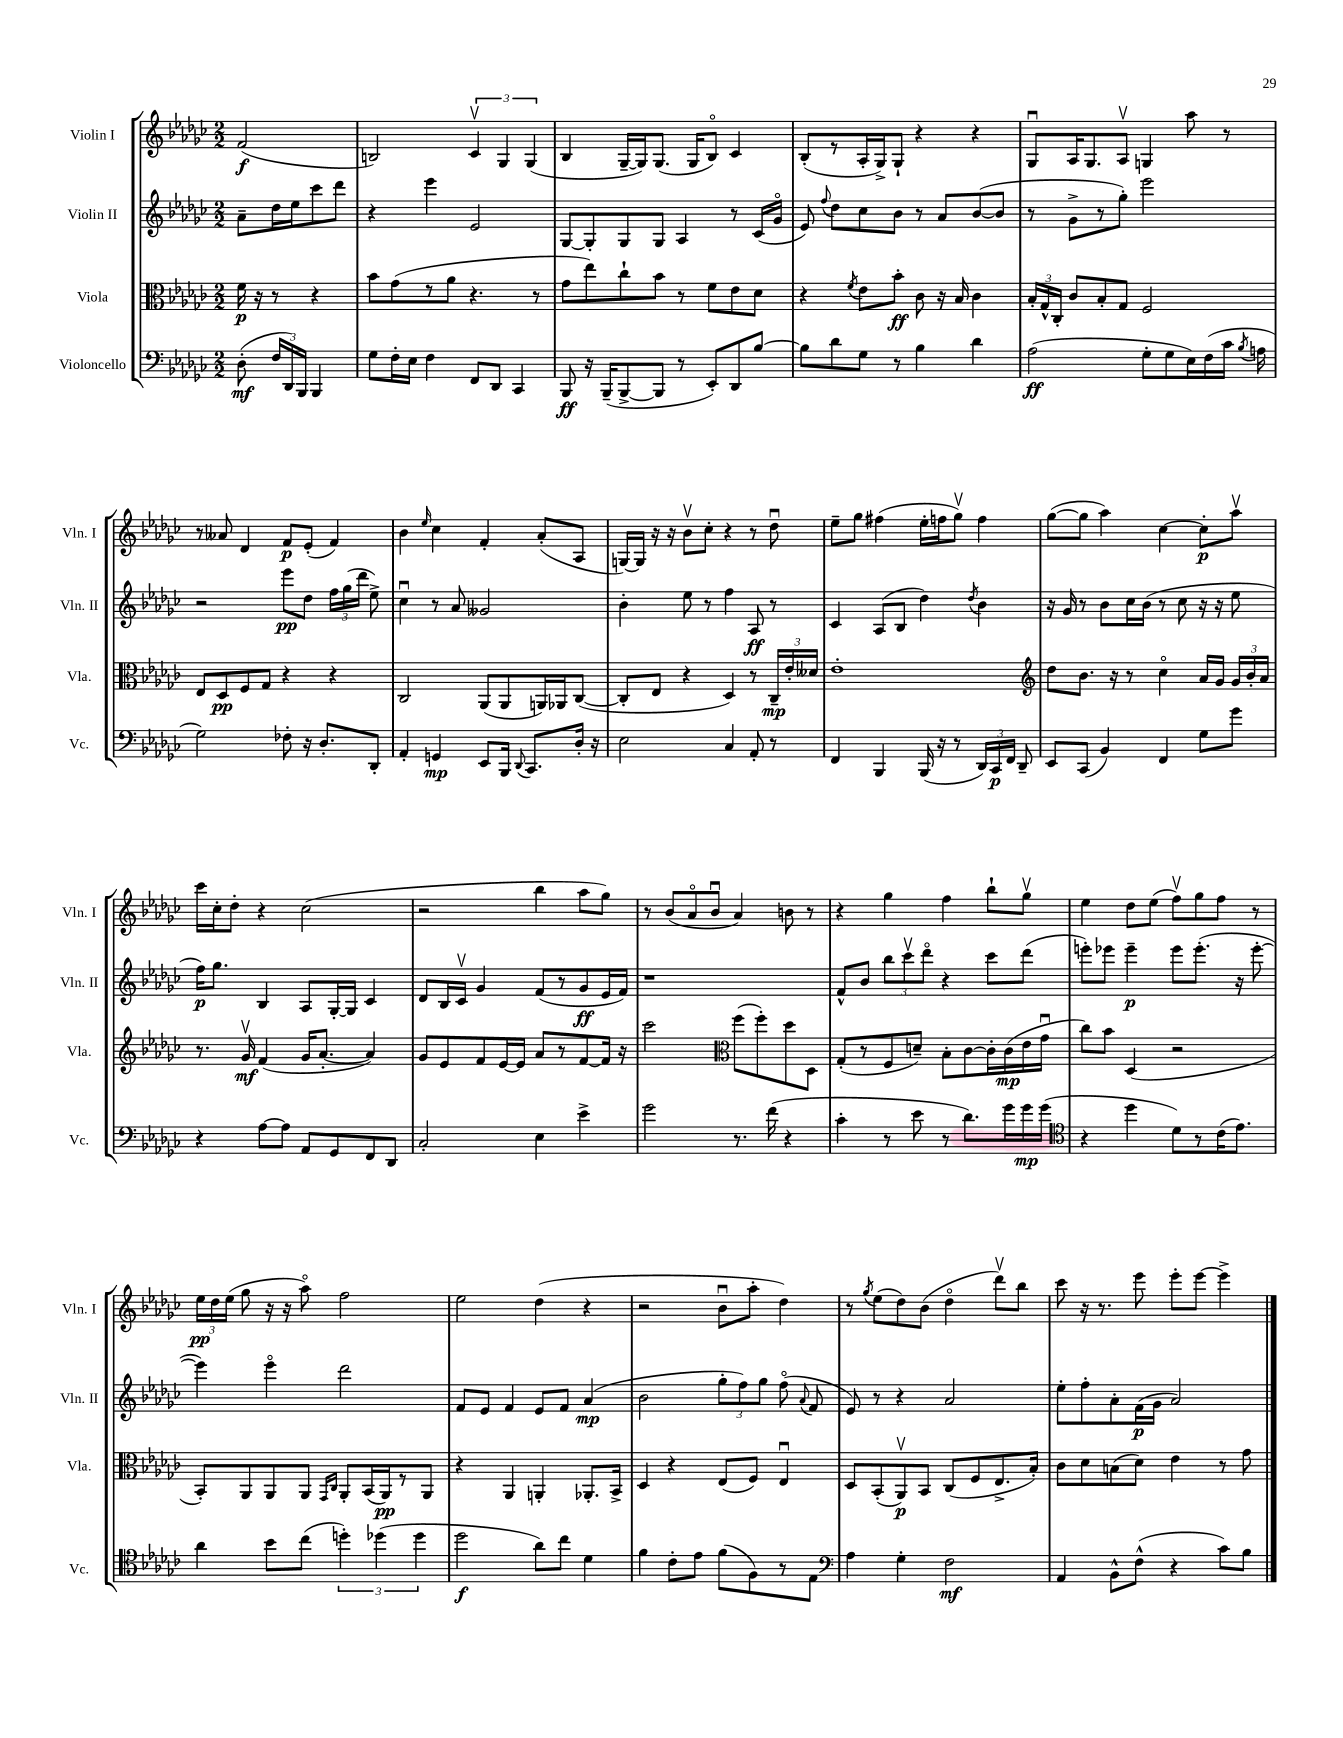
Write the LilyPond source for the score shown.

<<
\new StaffGroup <<
\new Staff = "s0" \with { instrumentName = "Violin I" shortInstrumentName = "Vln. I" } {
    \clef treble \key ges \major \numericTimeSignature \time 2/2 \partial 2
    \autoBeamOff f'2\f( |
    b2) \tuplet 3/2 { ces'4\upbow ges4 ges4( } |
    bes4 ges16[~-- ges16) ges8.]( ges16[ bes8]\flageolet) ces'4 |
    bes8[-.( r8 aes16-. ges16->) ges8]-! r4 r4 |
    ges8[\downbow aes16 ges8. aes8]\upbow g4 aes''8 r8 |
    r8 aeses'8 des'4 f'8[\p ees'8]-.( f'4) |
    bes'4 \grace { ees''16 } ces''4 f'4-. aes'8[-.( aes8] |
    g16[~) g16] r16 r16 bes'8[\upbow ces''8]-. r4 r8 des''8\downbow |
    ees''8[-- ges''8] fis''4( ees''16[-. f''16 ges''8]\upbow) f''4 |
    ges''8[~( ges''8] aes''4) ces''4~ ces''8[-.\p aes''8]\upbow |
    ces'''16[ ces''16-. des''8]-. r4 ces''2( |
    r2 bes''4 aes''8[ ges''8]) |
    r8 bes'8[( aes'8\flageolet bes'8]\downbow aes'4) b'8 r8 |
    r4 ges''4 f''4 bes''8[-! ges''8]\upbow |
    ees''4 des''8[ ees''8]( f''8[\upbow) ges''8 f''8] r8 |
    \tuplet 3/2 { ees''16[\pp des''16 ees''16]( } ges''8 r16 r16 aes''8\flageolet) f''2 |
    ees''2 des''4( r4 |
    r2 bes'8[\downbow aes''8]-. des''4) |
    r8 \acciaccatura { ges''8 } ees''8[( des''8) bes'8]( des''4\flageolet des'''8[\upbow) bes''8] |
    ces'''8 r16 r8. ees'''8 ees'''8[-. ees'''8]~ ees'''4-> \bar "|." |
}
\new Staff = "s1" \with { instrumentName = "Violin II" shortInstrumentName = "Vln. II" } {
    \clef treble \key ges \major \numericTimeSignature \time 2/2 \partial 2
    \autoBeamOff aes'8[-- des''16 ees''16 ces'''8 des'''8] |
    r4 ees'''4 ees'2 |
    ges8[~ ges8-. ges8 ges8] aes4 r8 ces'16[( ges'16]\flageolet |
    ees'8) \appoggiatura { f''8 } des''8[ ces''8 bes'8] r8 aes'8[ bes'8~( bes'8] |
    r8 ges'8[-> r8 ges''8]-.) ees'''2 |
    r2 ees'''8[\pp des''8] \tuplet 3/2 { f''16[ ges''16( des'''16] } ees''8->) |
    ces''4\downbow r8 aes'8 geses'2 |
    bes'4-. ees''8 r8 f''4 aes8\ff r8 |
    ces'4 aes8[( bes8] des''4) \acciaccatura { des''8 } bes'4 |
    r16 ges'16 r8 bes'8[ ces''16 bes'16]( r8 ces''8 r16 r16 ees''8 |
    f''16[\p) ges''8.] bes4 aes8[ ges16~-. ges16] ces'4 |
    des'8[ bes16 ces'16]\upbow ges'4 f'8[( r8 ges'8\ff ees'16 f'16]) |
    r1 |
    f'8[-^ bes'8] \tuplet 3/2 { bes''8[ ces'''8\upbow des'''8]\flageolet } r4 ces'''8[ des'''8]( |
    e'''8[-.) ees'''8] ees'''4--\p ees'''8[ ees'''8.]-.( r16 ees'''8~-. |
    ees'''4) ees'''4\flageolet des'''2 |
    f'8[ ees'8] f'4 ees'8[ f'8] aes'4\mp( |
    bes'2 \tuplet 3/2 { ges''8[-. f''8) ges''8] } f''8\flageolet( \appoggiatura { aes'8 } f'8 |
    ees'8) r8 r4 aes'2 |
    ees''8[-. f''8-. aes'8-. f'16\p( ges'16] aes'2) \bar "|." |
}
\new Staff = "s2" \with { instrumentName = "Viola" shortInstrumentName = "Vla." } {
    \clef alto \key ges \major \numericTimeSignature \time 2/2 \partial 2
    \autoBeamOff f'16\p r16 r8 r4 |
    bes'8[ ges'8( r8 aes'8] r4. r8 |
    ges'8[ ees''8) ces''8-! bes'8] r8 f'8[ ees'8 des'8] |
    r4 \acciaccatura { f'8 } ees'8[ bes'8]-.\ff ces'8 r16 bes16 ces'4 |
    \tuplet 3/2 { bes16[-. ges16-^ ces16]-. } ces'8[ bes8-. ges8] f2 |
    ees8[ des8\pp f8 ges8] r4 r4 |
    ces2 aes,8[( aes,8 a,16) aes,16 ces8]~( |
    ces8[-. ees8] r4 des4) r8 \tuplet 3/2 { ces16[--\mp ees'16-. deses'16] } |
    ees'1-. |
    \clef treble des''8[ bes'8.] r16 r8 ces''4\flageolet aes'16[ ges'16] \tuplet 3/2 { ges'16[ bes'16-. aes'16] } |
    r8. ges'16\upbow\mf f'4( ges'16[ aes'8.]~-. aes'4) |
    ges'8[ ees'8 f'8 ees'16~ ees'16] aes'8[ r8 f'8~ f'16] r16 |
    ces'''2 \clef alto f''8[( f''8-.) des''8 des8] |
    ges8[-.( r8 f8 d'8]--) bes8[-. ces'8~ ces'16-. ces'16\mp( ees'16 ges'16]\downbow |
    ces''8[) bes'8] des4( r2 |
    bes,8[-.) aes,8 aes,8 aes,8] \grace { ges,16[ ces16] } aes,8[-. bes,16( aes,16\pp) r8 aes,8] |
    r4 aes,4 a,4-. aes,8.[-. bes,16]-> |
    des4 r4 ees8[( f8]) ees4\downbow |
    des8[ bes,8-.( aes,8\upbow\p) bes,8] ces8[( f8 ees8.-> bes16]-.) |
    ces'8[ des'8 b8( des'8]) ees'4 r8 ges'8 \bar "|." |
}
\new Staff = "s3" \with { instrumentName = "Violoncello" shortInstrumentName = "Vc." } {
    \clef bass \key ges \major \numericTimeSignature \time 2/2 \partial 2
    \autoBeamOff des8-.\mf( \tuplet 3/2 { f16[ des,16) bes,,16] } bes,,4 |
    ges8[ f16-. ees16] f4 f,8[ des,8] ces,4 |
    bes,,8\ff r16 bes,,16[--( bes,,8~-> bes,,8] r8 ees,8[-.) des,8 bes8]~ |
    bes8[ des'8 ges8] r8 bes4 des'4 |
    aes2\ff( ges8[-. ges8 ees16) f16( ces'16] \acciaccatura { bes8 } a16 |
    ges2) fes8-. r16 des8.[-. des,8]-. |
    aes,4-. g,4\mp ees,8[ bes,,16] \appoggiatura { des,8 } ces,8.[ des16]-. r16 |
    ees2 ces4 aes,8-. r8 |
    f,4 bes,,4 bes,,16( r16 r8 \tuplet 3/2 { des,16[) ces,16\p f,16] } des,8-- |
    ees,8[ ces,8]( bes,4) f,4 ges8[ ges'8] |
    r4 aes8[~ aes8] aes,8[ ges,8 f,8 des,8] |
    ces2-. ees4 ees'4-> |
    ges'2 r8. f'16( r4 |
    ces'4-. r8 ees'8 r8 des'8.[) ges'16 ges'16\mp ges'16]( |
    \clef tenor r4 des''4 des'8[) r8 ces'16( ees'8.]) |
    aes'4 bes'8[ ces''8]( \tuplet 3/2 { d''4-.) des''4( des''4 } |
    des''2\f aes'8[) ces''8] des'4 |
    f'4 ces'8[-. ees'8] f'8[( f8) r8 ees8] |
    \clef bass aes4 ges4-. f2\mf |
    aes,4 bes,8[-^ f8]-^( r4 ces'8[) bes8] \bar "|." |
}
>>
>>
\layout { \context { \Score \remove "Bar_number_engraver" } }
